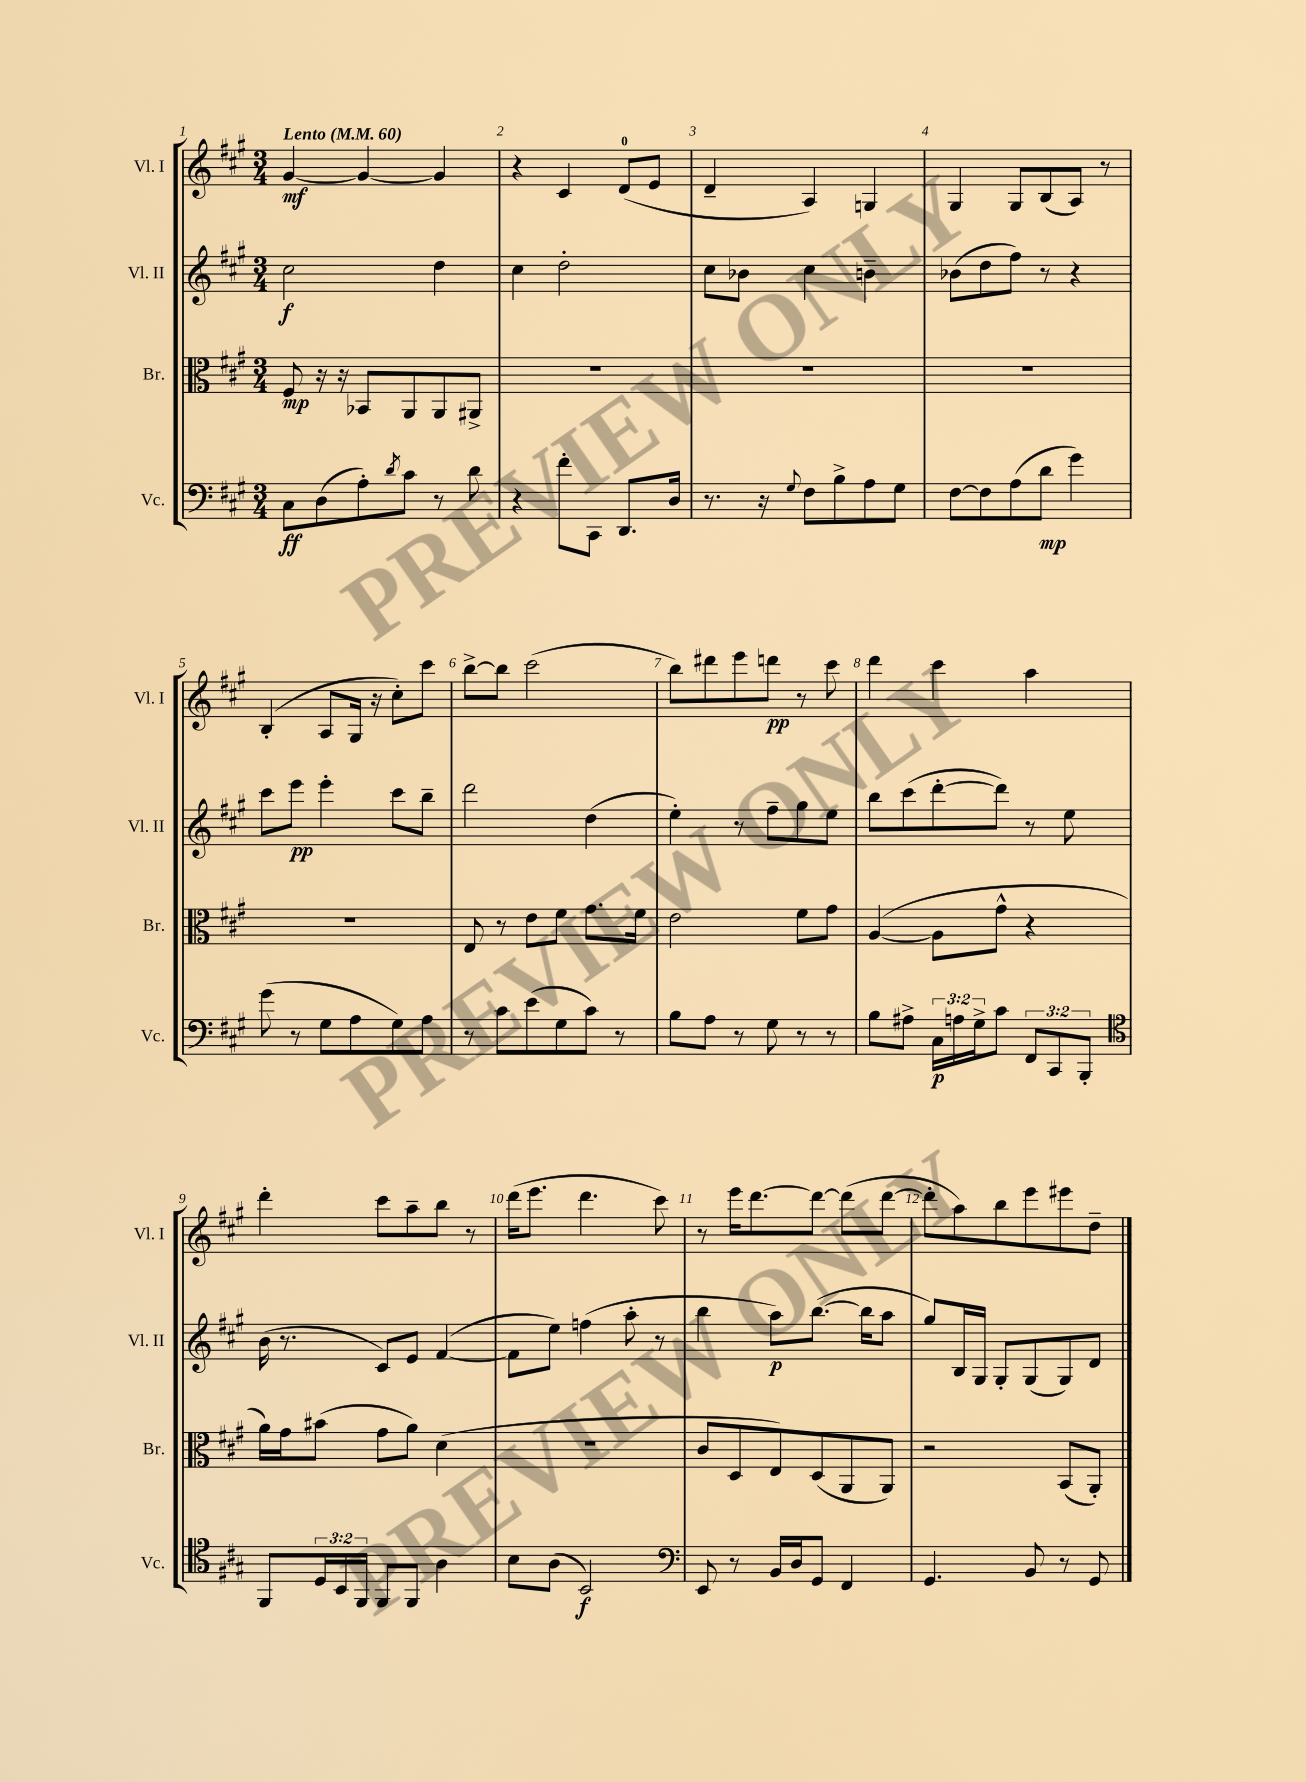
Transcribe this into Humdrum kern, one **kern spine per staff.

**kern	**kern	**kern	**kern
*staff4	*staff3	*staff2	*staff1
*clefF4	*clefC3	*clefG2	*clefG2
*k[f#c#g#]	*k[f#c#g#]	*k[f#c#g#]	*k[f#c#g#]
*M3/4	*M3/4	*M3/4	*M3/4
*MM60	*MM60	*MM60	*MM60
8C#\L	8F#/	2cc#\	[4g#/
(8D\	16r	.	.
.	16r	.	.
8A'\)	8BB-/L	.	4g#/_
8qd/	.	.	.
8c#\J	8AA/	.	.
8r	8AA/	4dd\	4g#/]
8d\	8AA#^/J	.	.
=	=	=	=
4r	2.r	4cc#\	4r
8f#'\L	.	2dd'\	4c#/
8CC#\J	.	.	.
8.DD/L	.	.	(8d/L
.	.	.	8e/J
16D/Jk	.	.	.
=	=	=	=
8.r	2.r	8cc#\L	4d~/
.	.	8b-\J	.
16r	.	.	.
8qqG#/	.	.	.
8F#\L	.	4cc#\	4A/)
8B^\	.	.	.
8A\	.	4b~\	4G/
8G#\J	.	.	.
=	=	=	=
[8F#\L	2.r	(8b-\L	4G#/
8F#\]	.	8dd\	.
(8A\	.	8ff#\J)	8G#/L
8d\J	.	8r	(8B/
4g#\)	.	4r	8A/J)
.	.	.	8r
=	=	=	=
(8g#\	2.r	8ccc#\L	(4B'/
8r	.	8eee\J	.
8G#\L	.	4eee'\	8A/L
8A\	.	.	16G#/Jk
.	.	.	16r
8G#\)	.	8ccc#\L	8cc#'\L)
8A\J	.	8bb~\J	8ccc#\J
=	=	=	=
8r	8E/	2ddd\	[8bb^\L
8c#\L	8r	.	8bb\]J
(8e\	8e\L	.	(2ccc#\
8G#\	8f#\J	.	.
8c#\J)	8.g#\L	(4dd\	.
8r	.	.	.
.	16f#\Jk	.	.
=	=	=	=
8B\L	2e\	4ee'\)	8bb\L)
8A\J	.	.	8ddd#\
8r	.	8r	8eee\
8G#\	.	8ff#~\L	8ddd\J
8r	8f#\L	8gg#\	8r
8r	8g#\J	8ee\J	8ccc#\
=	=	=	=
8B\L	([4A/	8bb\L	4ddd\
8A#^\J	.	(8ccc#\	.
24C#\LL	8A\]L	[8ddd'\	4ccc#\
24A\	.	.	.
24G#^\J	.	.	.
8c#\J	8g#^^\J	8ddd\]J)	.
12FF#/L	4r	8r	4aa\
12CC#/	.	.	.
.	.	8ee\	.
12BBB'/J	.	.	.
=	=	=	=
*clefC4	*	*	*
8FF#/L	16a\LL)	(16b\	4ddd'\
.	16g#\J	8.r	.
24D/L	(8b#\J	.	.
24BB/	.	.	.
24FF#/JJ	.	.	.
8FF#/L	8g#\L	8c#/L)	8ccc#\L
8FF#/J	8a\J)	8e/J	8aa~\
4A\	(4d\	([4f#/	8bb\J
.	.	.	8r
=	=	=	=
8B\L	2.r	8f#\]L	(16ddd\LK
.	.	.	8.eee\J
(8A\J	.	8ee\J)	.
2BB/)	.	(4ff\	4.ddd\
.	.	8aa'\	.
.	.	8r	8ccc#\)
=	=	=	=
*clefF4	*	*	*
8EE/	8c#/L	4bb\	8r
8r	8D/	.	16eee\LK
.	.	.	[8.ddd\
16BB/LL	8E/)	8aa\L)	.
16D/J	.	.	.
8GG#/J	(8D/	([8.bb\J	8ddd\_J
4FF#/	8AA/	.	(8ddd\]L
.	.	16bb\]LK	.
.	8AA/J)	8aa\J	[8ddd\J
=	=	=	=
4.GG#/	2r	8gg#/L)	8ddd'\]L
.	.	16B/L	8aa\)
.	.	16G#/JJ	.
.	.	8G#'/L	8bb\
8BB/	.	(8G#/	8eee\
8r	(8BB/L	8G#/)	8eee#\
8GG#/	8AA'/J)	8d/J	8dd~\J
==	==	==	==
*-	*-	*-	*-
